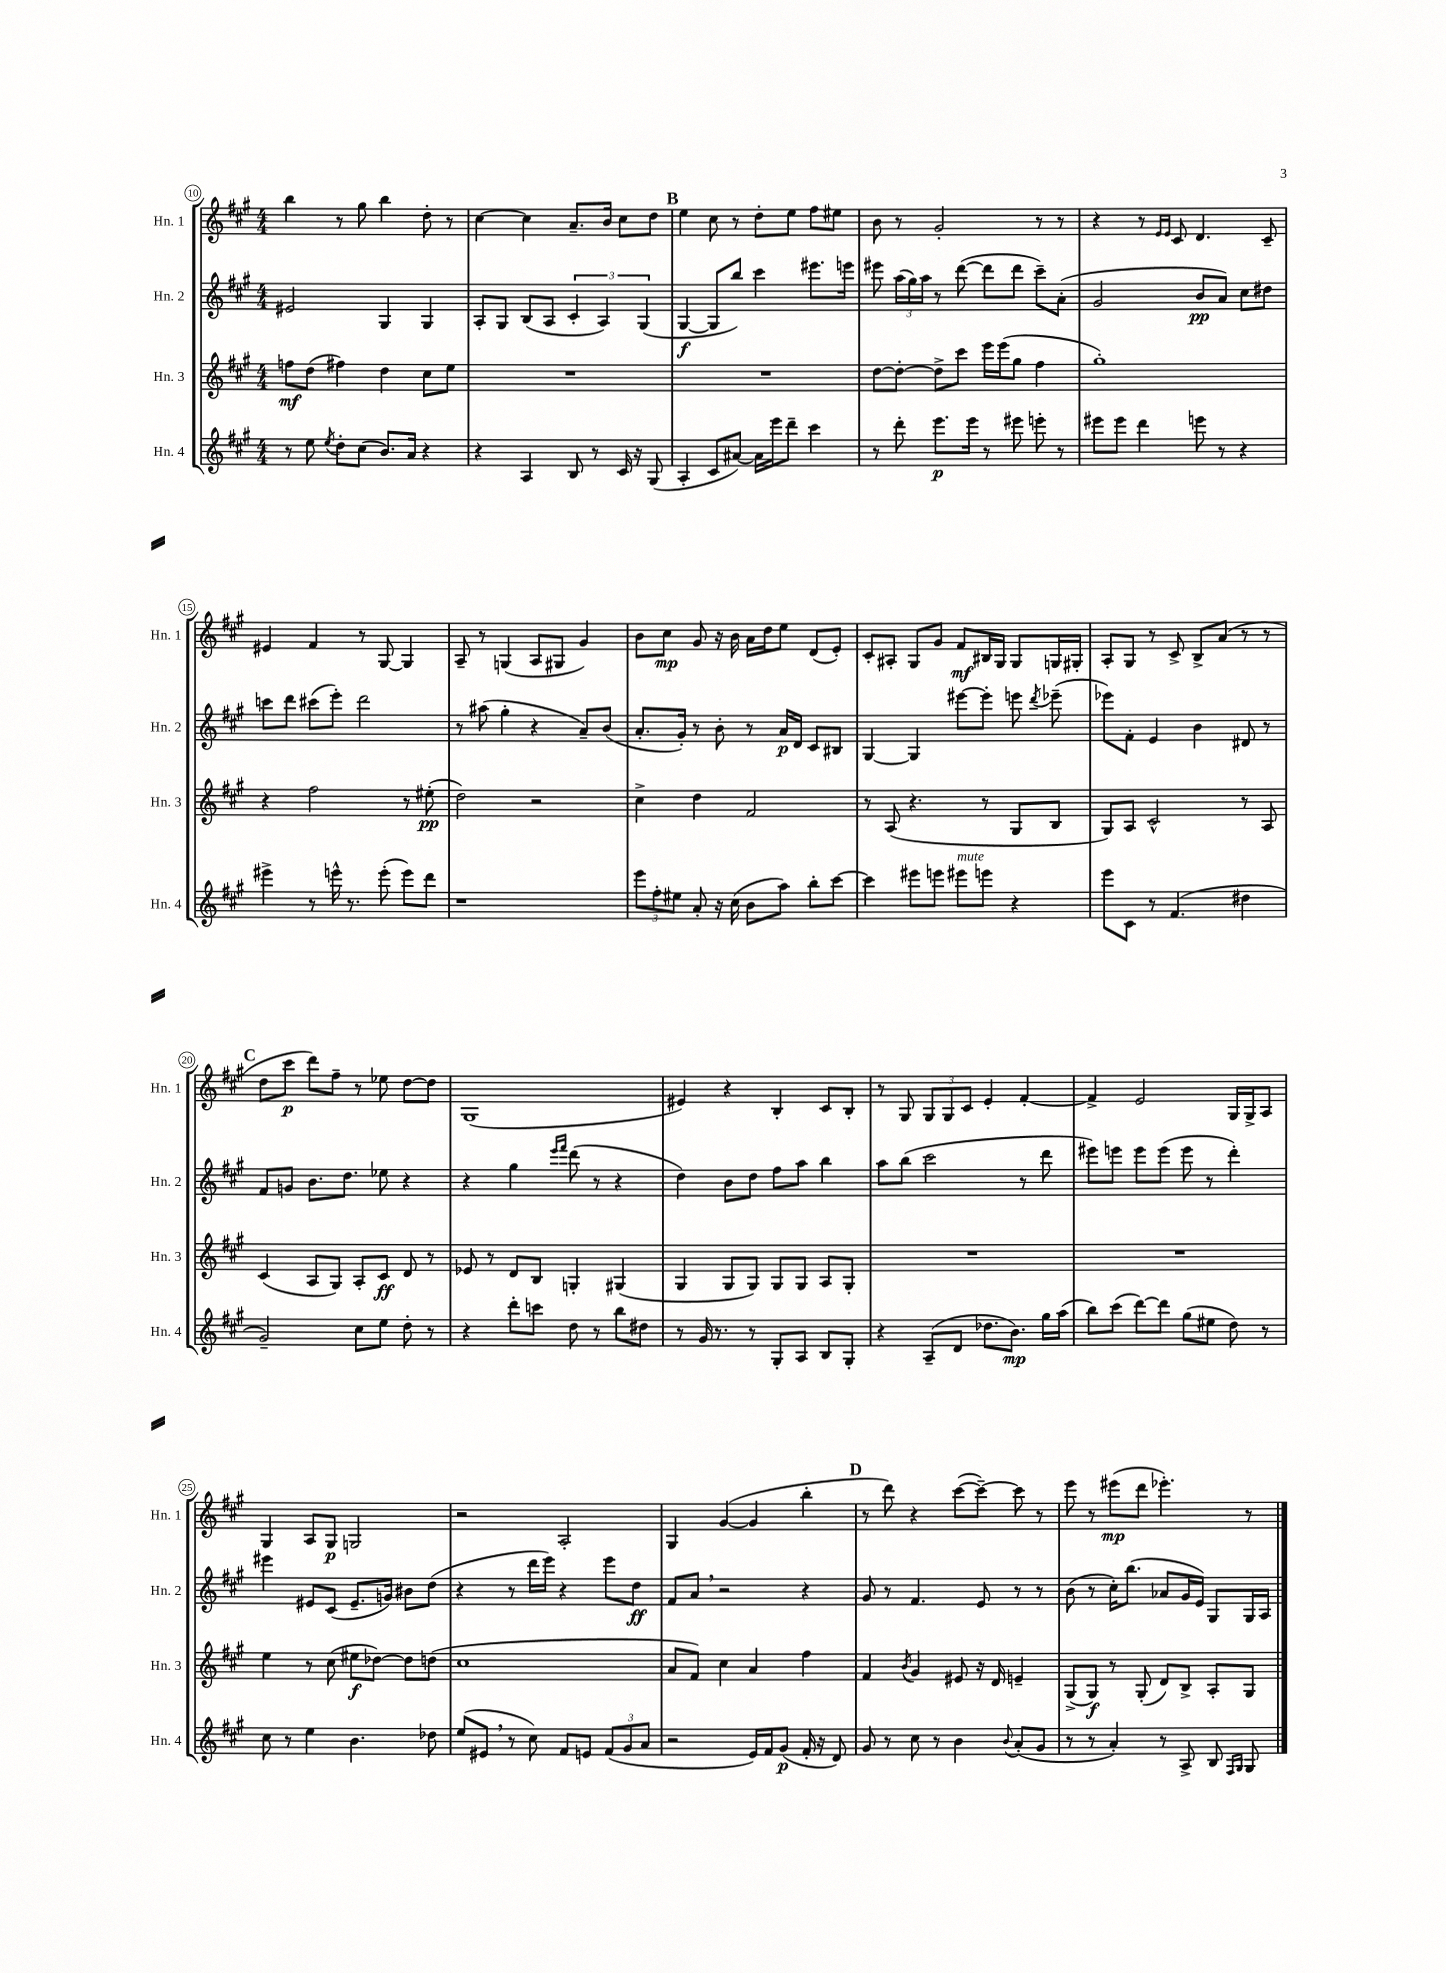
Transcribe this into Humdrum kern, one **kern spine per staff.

**kern	**kern	**kern	**kern
*staff4	*staff3	*staff2	*staff1
*clefG2	*clefG2	*clefG2	*clefG2
*k[f#c#g#]	*k[f#c#g#]	*k[f#c#g#]	*k[f#c#g#]
*M4/4	*M4/4	*M4/4	*M4/4
8r	8ff	2e#	4bb
8ee	(8dd	.	.
8qee	.	.	.
8dd'	4ff#)	.	8r
(8cc#	.	.	8gg#
8.b)	4dd	4G#	4bb
16a	.	.	.
4r	8cc#	4G#	8dd'
.	8ee	.	8r
=	=	=	=
4r	1r	8A'	[4cc#
.	.	8G#	.
4A	.	(8B	4cc#]
.	.	8A	.
8B	.	6c#'	8.a~
8r	.	.	.
.	.	6A)	.
.	.	.	16b
16c#	.	.	8cc#
16r	.	.	.
.	.	(6G#	.
(8G#	.	.	8dd
=	=	=	=
4A'	1r	[4G#	4ee
8c#	.	8G#]	8cc#
[8a#)	.	8bb)	8r
16a#]	.	4ccc#	8dd'
16eee	.	.	.
8ddd~	.	.	8ee
4ccc#	.	8.eee#	8ff#
.	.	.	8ee#
.	.	16eee	.
=	=	=	=
8r	[8dd	8eee#	8b
8ddd'	8dd'_	(24aa	8r
.	.	24gg#)	.
.	.	24aa	.
8.eee	8dd^]	8r	2g#'
.	8ccc#	([8ddd	.
16eee	.	.	.
8r	16eee	8ddd]	.
.	(16eee	.	.
8eee#	8gg#	8ddd	.
8eee'	4ff#	8ccc#~)	8r
8r	.	(8a'	8r
=	=	=	=
8eee#	1gg#')	2g#	4r
8eee#	.	.	.
4ddd	.	.	8r
.	.	.	16qqe
.	.	.	16qqe
.	.	.	8c#
8eee	.	8b	4.d
8r	.	8a)	.
4r	.	8cc#	.
.	.	8dd#	8c#~
=	=	=	=
4eee#^	4r	8ccc	4e#
.	.	8ddd	.
8r	2ff#	(8ccc#	4f#
16eee^^	.	8eee')	.
8.r	.	.	.
.	.	2ddd	8r
(8eee'	.	.	[8G#
8eee)	8r	.	4G#]
8ddd	(8ee#'	.	.
=	=	=	=
1r	2dd)	8r	8A~
.	.	(8aa#	8r
.	.	4gg#'	(4G
.	2r	4r	8A
.	.	.	8G#
.	.	8a~)	4g#)
.	.	(8b	.
=	=	=	=
12eee	4cc#^	8.a'	8b
12ff#'	.	.	.
.	.	.	8cc#
12ee#	.	.	.
.	.	16g#')	.
8a'	4dd	8r	8g#
16r	.	8b'	16r
(16cc#	.	.	16b
8b	2f#	8r	16a
.	.	.	16dd
8aa)	.	16a	8ee
.	.	16d	.
8bb'	.	8c#	(8d
[8ccc#	.	8B#	8e')
=	=	=	=
4ccc#]	8r	[4G#	8c#'
.	(8A	.	8A#'
8eee#	4.r	4G#]	8G#
8eee	.	.	8g#
8eee#	.	[8eee#	8f#
8eee	8r	8eee#']	16B#
.	.	.	16G#
4r	8G#	8eee	8G#
.	.	8qddd	.
.	8B	(8eee-~	16G
.	.	.	16G#'
=	=	=	=
8eee	8G#)	8eee-)	8A'
8c#	8A	8f#'	8G#
8r	2c#^^	4e	8r
(4.f#	.	.	8c#^
.	.	4b	8B^
.	.	.	(8a
4dd#	8r	8d#	8r
.	8A	8r	8r
=	=	=	=
2g#~)	(4c#	8f#	8dd
.	.	8g	8ccc#
.	8A	8.b	8ddd)
.	8G#)	.	8ff#~
.	.	8.dd	.
8cc#	8A'	.	8r
8ee	8c#	8ee-	8ee-
8dd'	8d	4r	[8dd
8r	8r	.	8dd]
=	=	=	=
4r	8e-	4r	(1G#
.	8r	.	.
8ddd'	8d	4gg#	.
8ccc	8B	.	.
.	.	16qqeee	.
.	.	16qqfff#	.
8dd	4G'	(8ddd	.
8r	.	8r	.
8bb	(4G#	4r	.
8dd#	.	.	.
=	=	=	=
8r	4G#	4dd)	4e#)
16g#	.	.	.
8.r	.	.	.
.	8G#	8b	4r
8r	8G#)	8dd	.
8G#'	8G#	8ff#	4B'
8A	8G#	8aa	.
8B	8A	4bb	8c#
8G#'	8G#'	.	8B'
=	=	=	=
4r	1r	8aa	8r
.	.	(8bb	8G#
(8A~	.	2ccc#	12G#
.	.	.	12G#
8d	.	.	.
.	.	.	12c#
8.dd-	.	.	4e'
8.b)	.	.	.
.	.	8r	[4f#'
16gg#	.	8ddd	.
(16aa	.	.	.
=	=	=	=
8bb)	1r	8eee#)	4f#^]
(8ccc#	.	8eee	.
[8ddd)	.	8eee	2e
8ddd]	.	(8eee	.
(8gg#	.	8eee	.
8ee#	.	8r	.
8dd)	.	4ddd')	16G#
.	.	.	16G#^
8r	.	.	8A
=	=	=	=
8cc#	4ee	4eee#	4G#
8r	.	.	.
4ee	8r	8e#	8A
.	(8cc#	(8c#	8G#
4.b	8ee#	8.e#~	2G
.	[8dd-)	.	.
.	.	16g)	.
.	8dd-]	8b#	.
8dd-	(8dd	(8dd	.
=	=	=	=
(8ee	1cc#	4r	2r
8e#	.	.	.
8r	.	8r	.
8cc#)	.	16ddd	.
.	.	16eee)	.
8f#	.	4r	2A'
8e	.	.	.
(12f#	.	8eee	.
12g#	.	.	.
.	.	8dd	.
12a	.	.	.
=	=	=	=
2r	8a	8f#	4G#
.	8f#)	8a	.
.	4cc#	2r	([4g#
16e)	4a	.	4g#]
16f#	.	.	.
(8g#	.	.	.
16f#'	4ff#	4r	4bb'
16r	.	.	.
8d)	.	.	.
=	=	=	=
8g#	4f#	8g#	8r
8r	.	8r	8ddd)
.	8qb	.	.
8cc#	4g#	4.f#	4r
8r	.	.	.
4b	8e#	.	([8ccc#
.	16r	8e	8ccc#~_)
.	16d	.	.
8qqb	.	.	.
(8a'	4e~	8r	8ccc#]
8g#	.	8r	8r
=	=	=	=
8r	(8G#^	(8b	8eee
8r	8G#)	8r	8r
4a')	8r	16cc#')	(8eee#
.	.	(8.bb	.
.	(8G#'	.	8ddd
8r	8d)	8a-	4.eee-')
8A^	8B^	16g#	.
.	.	16e)	.
8B	8A'	8G#	.
16qqF#	.	.	.
16qqG#	.	.	.
8G#	8G#	16G#	8r
.	.	16A	.
==	==	==	==
*-	*-	*-	*-
